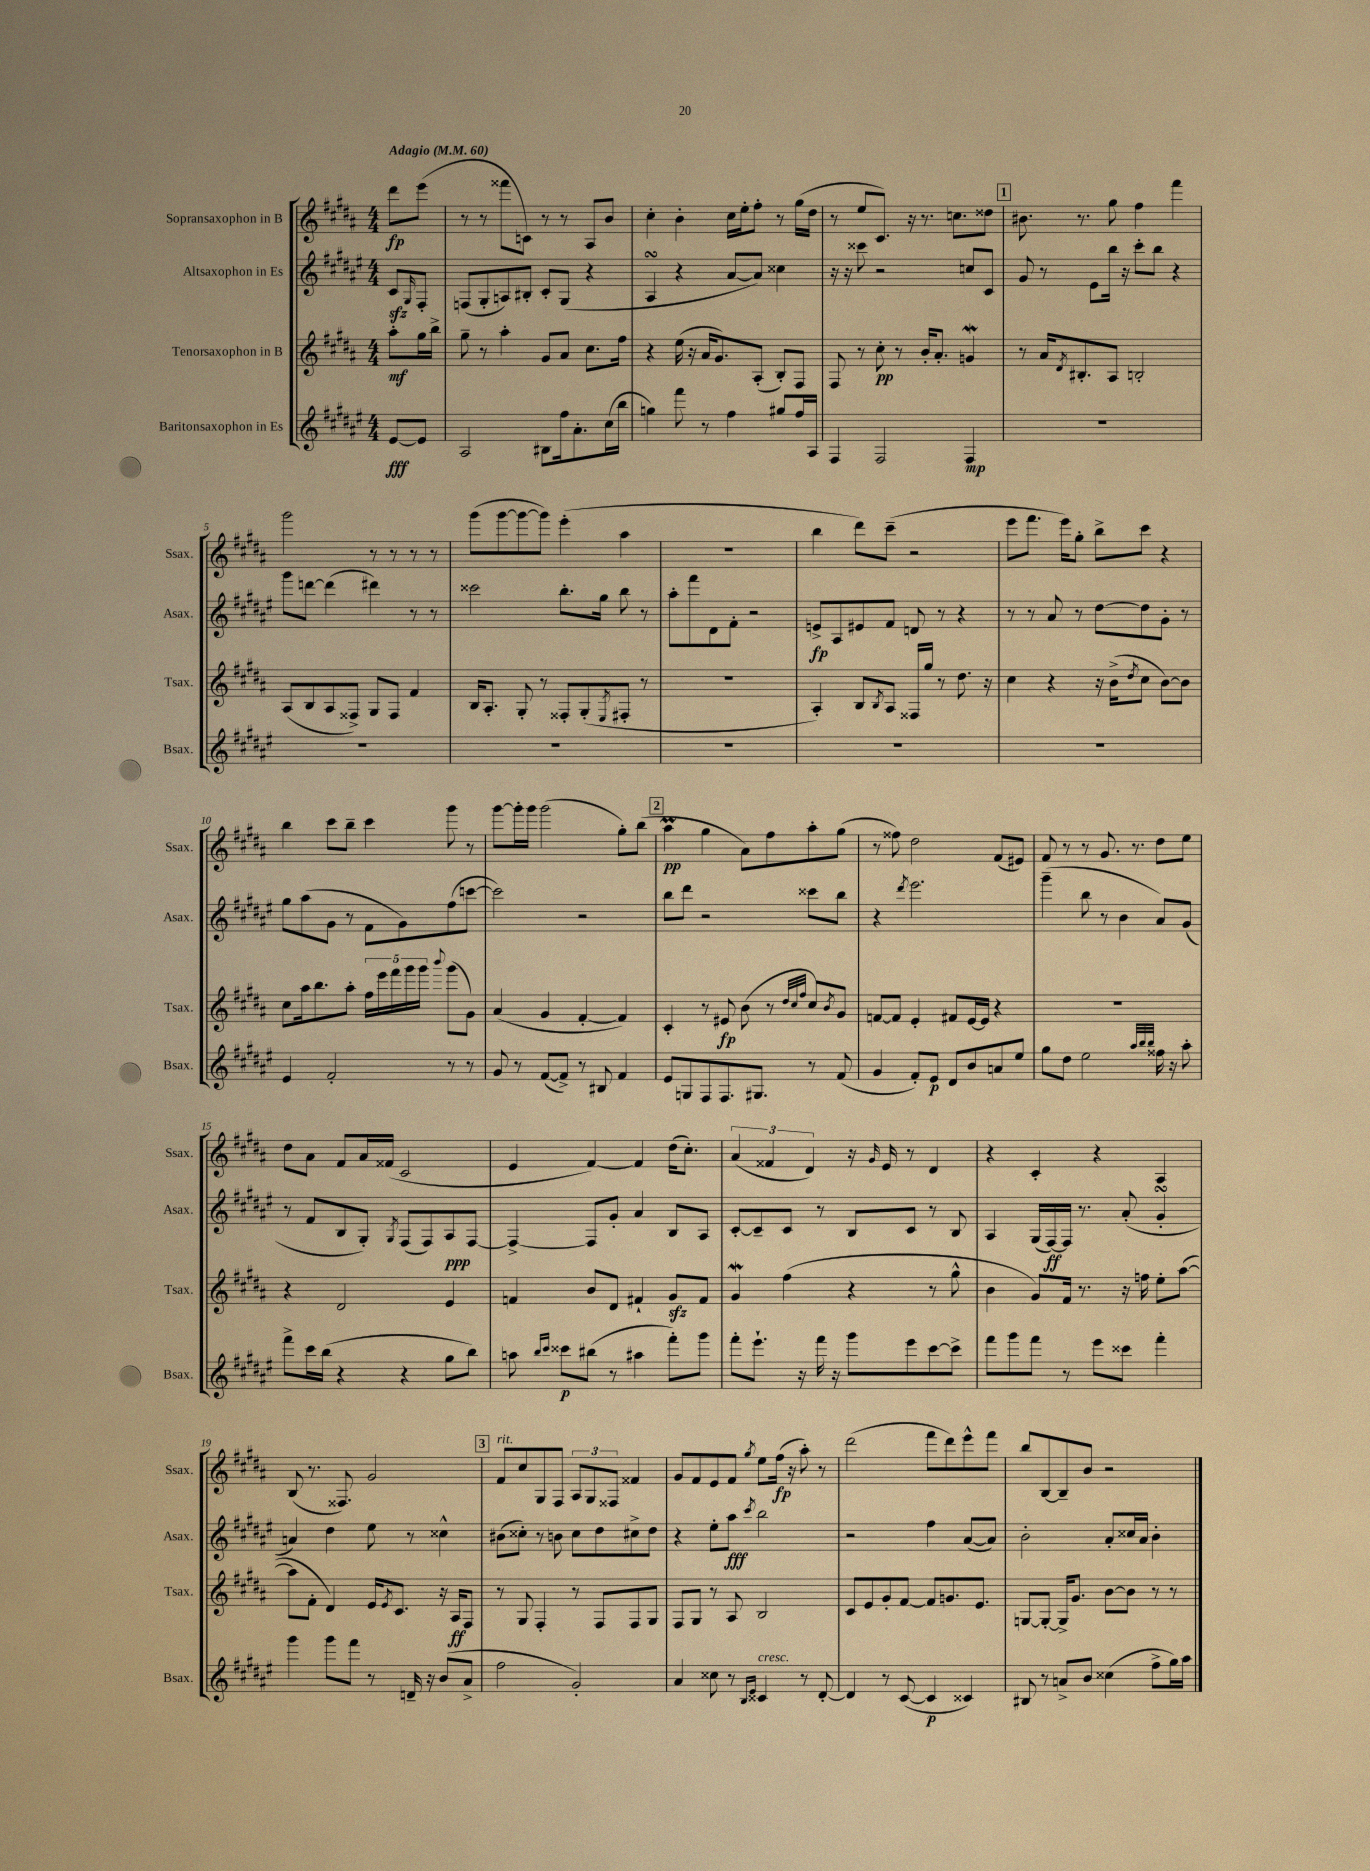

**kern	**kern	**kern	**kern
*staff4	*staff3	*staff2	*staff1
*clefG2	*clefG2	*clefG2	*clefG2
*k[f#c#g#d#a#e#]	*k[f#c#g#d#a#]	*k[f#c#g#d#a#e#]	*k[f#c#g#d#a#]
*M4/4	*M4/4	*M4/4	*M4/4
*MM60	*MM60	*MM60	*MM60
[8e#	8aa#'	8c#	8ddd#
.	.	16qqG#	.
8e#]	16gg#	8F#'	(8eee
.	16bb^	.	.
=	=	=	=
2A#	8gg#~	(8F	8r
.	8r	8G#'	8r
.	4aa#'	8A)	8fff##
.	.	8B#'	8c)
8B#	8g#	8c#'	8r
16ff#	8a#	(8G#	8r
8.a#'	.	.	.
.	8.cc#	4r	8A#
(16cc#	.	.	8b
16bb	16ff#	.	.
=	=	=	=
4gg)	4r	4A#	4cc#'
8fff#	(16ee	4r	4b'
.	16r	.	.
8r	16a#	.	.
.	8.g#)	.	.
4ff#	.	[8a#	16cc#
.	.	.	16ee'
.	(8A#'	8a#])	8ff#'
8gg#	8B')	4cc##	8r
16ff#	8F#	.	(16gg#
16A#	.	.	16dd#
=	=	=	=
4F#	8F#	16r	8r
.	.	16r	.
.	8r	8ccc##	8ee
2F#	8cc#'	2r	8.c#)
.	8r	.	.
.	.	.	16r
.	16b'	.	8.r
.	8.a#'	.	.
.	.	.	8.cc
4F#	4g	8cc	.
.	.	8c#	8dd##
=	=	=	=
1r	8r	8g#	8.b#
.	16a#	8r	.
.	8qd#	.	.
.	8.B#'	.	8.r
.	.	8e#	.
.	8A#	16bb	8gg#
.	.	16r	.
.	2B'	8ccc#'	4ff#
.	.	8bb	.
.	.	4r	4fff#
=	=	=	=
1r	(8A#	8ggg#	2ggg#
.	8B	[8ddd	.
.	8A#	(4ddd]	.
.	8F##^)	.	.
.	8G#	4ddd#)	8r
.	8F##	.	8r
.	4f#	8r	8r
.	.	8r	8r
=	=	=	=
1r	16B	2ccc##	(8ggg#
.	8.A#'	.	.
.	.	.	[8ggg#
.	8G#'	.	8ggg#_
.	8r	.	8ggg#])
.	8F##'	8.bb'	(4eee'
.	(8G#'	.	.
.	.	16gg#	.
.	8qE	.	.
.	8F#'	8bb	4aa#
.	8r	8r	.
=	=	=	=
1r	1r	8aa#'	1r
.	.	8fff#	.
.	.	8d#	.
.	.	8f#'	.
.	.	2r	.
=	=	=	=
1r	4A#')	8e^	4bb
.	.	8A#	.
.	8B	8e#	8ddd#)
.	8qB	.	.
.	8A#	8f#	(8ccc#~
.	16F##	8d	2r
.	16gg#	.	.
.	8r	8r	.
.	8.dd#	4r	.
.	16r	.	.
=	=	=	=
1r	4cc#	8r	8eee
.	.	8r	8.fff#
.	4r	8a#	.
.	.	.	16eee)
.	.	8r	8gg#'
.	16r	[8dd#	8bb^
.	(16b^	.	.
.	8qdd#	.	.
.	8cc#	8dd#]	8ccc#
.	[8b)	8g#'	4r
.	8b]	8r	.
=	=	=	=
4e#	8cc#	8gg#	4bb
.	16aa#	(8aa#	.
.	8.bb	.	.
2f#'	.	8g#	8ccc#
.	8aa#'	8r	8bb~
.	20ff#	8f#	4ccc#
.	20eee	.	.
.	20fff#	.	.
.	.	8g#)	.
.	20ggg#	.	.
.	20ggg#	.	.
.	8qqbbb	.	.
8r	(8ggg#	(8ff#	8ggg#
8r	8g#)	[8ccc	8r
=	=	=	=
8g#	(4a#	2ccc])	[8ggg#
8r	.	.	16ggg#']
.	.	.	16ggg#
([8f#	4g#	.	(2ggg#
8f#^])	.	.	.
8r	[4f#'	2r	.
8B#	.	.	.
4f#	4f#])	.	8gg#')
.	.	.	(8bb
=	=	=	=
8e#	4c#'	8bb	4aa#
8G	.	8ddd#	.
8F#	8r	2r	4gg#
8.F#	8e#	.	.
.	(8b	.	8a#)
8.G#	.	.	.
.	8r	.	8ff#
.	32qqdd#	.	.
.	32qqcc#	.	.
.	32qqff#	.	.
8r	8cc#)	8ccc##	8aa#'
.	8qb	.	.
(8f#	8g#	8bb	(8gg#
=	=	=	=
4g#	[8f	4r	8r
.	8f]	.	8ff##)
.	.	8qddd#	.
8f#')	4e'	2.eee#	2dd#
8e#	.	.	.
8d#	8f#	.	.
8b	[16e	.	.
.	16e]	.	.
8a	4r	.	(8f#
8ee#	.	.	8e#)
=	=	=	=
8gg#	1r	(4ggg#~	8f#
8dd#	.	.	8r
2ee#	.	8bb	8r
.	.	8r	8.g#
.	.	4b	.
.	.	.	8.r
32qqaa#	.	.	.
32qqbb	.	.	.
32qqbb	.	.	.
16ff##	.	8a#)	8dd#
16r	.	.	.
8aa#'	.	(8g#	8ee
=	=	=	=
8fff#^	4r	8r	8dd#
16ccc#	.	8f#	8a#
(16bb	.	.	.
4r	2d#	8B	8f#
.	.	8G#')	16a#
.	.	.	(16f##
.	.	8qG#	.
4r	.	(8F#	2c#
.	.	8F#)	.
8gg#	4e	8A#	.
8bb)	.	[8F#	.
=	=	=	=
8aa	4f	4F#^_	4e
16qqbb	.	.	.
16qqccc#	.	.	.
8ccc##	.	.	.
(8bb#	8b	8F#]	[4f#)
8r	8d#	8g#'	.
4aa#	4f#`	4a#	4f#]
8fff#')	8g#	8B	(16dd#
.	.	.	8.cc#')
8ggg#	8f#	8A#	.
=	=	=	=
8fff#'	4g#	[8c#'	(6a#
8.eee#`	.	8c#~]	.
.	.	.	6f##
.	(4ff#	8c#	.
16r	.	.	.
.	.	.	6d#)
16fff#	.	8r	.
16r	.	.	.
8ggg#	4r	8B	16r
.	.	.	16qqg#
.	.	.	16e
8eee#	.	8c#	8r
[8ccc#	8r	8r	4d#
8ccc#^]	8gg#^^	8B	.
=	=	=	=
8fff#	4b	4A#	4r
8ggg#	.	.	.
8fff#	8g#)	(16G#	4c#'
.	.	[16F#)	.
8r	16f#	16F#]	.
.	8.r	8.r	.
8eee#	.	.	4r
8ccc##	16r	(8a#'	.
.	16ff	.	.
4fff#'	8ee'	4g#'	4A#
.	([8aa#	.	.
=	=	=	=
4ggg#	8aa#]	4a)	(8B
.	8f#'	.	8.r
8ggg#	4d#)	4dd#	.
.	.	.	8.F##)
8fff#	.	.	.
8r	16e	8ee#	2g#
.	8qe	.	.
.	8.c#	.	.
16d~	.	8r	.
16r	.	.	.
(8b	16r	4cc##^^	.
.	16A#	.	.
8a#^	8F#	.	.
=	=	=	=
2ff#	8r	(8b#	8f#
.	8G#	8cc##')	8cc#
.	4F#'	8r	8G#
.	.	8b	8F#
2g#')	8r	8cc##	12A#
.	.	.	12G#
.	8F#	8dd#	.
.	.	.	12F##
.	8F#	8cc#^	4f##
.	8G#	8dd#	.
=	=	=	=
4a#	8F#	4r	8g#
.	8G#	.	8f#
8cc##	8r	8ee#'	8e
8r	8A#	8aa#	8f#
16qqB	.	.	.
16qqe#	.	8qccc#	8qgg#
4c##	2B	2bb	8ee
.	.	.	(16ff#
.	.	.	16r
8r	.	.	8aa#')
[8d#'	.	.	8r
=	=	=	=
4d#]	8c#	2r	(2ddd#
.	8e	.	.
8r	8g#'	.	.
([8c#	[8f#	.	.
4c#]	8f#]	4ff#	8fff#
.	8.g	.	8ddd#)
4c##)	.	([8a#	8eee^^
.	8.e	.	.
.	.	8a#])	8fff#
=	=	=	=
8B#	[8G	2b'	8bb
8r	8G'_	.	[8B
8a^	16G^]	.	8B~]
.	8.g#	.	.
8b	.	.	8b
(4cc##	[8b	8a#'	2r
.	8b]	16cc##	.
.	.	16a#	.
8ff#^	8r	4b'	.
16gg#)	8r	.	.
16aa#	.	.	.
==	==	==	==
*-	*-	*-	*-
